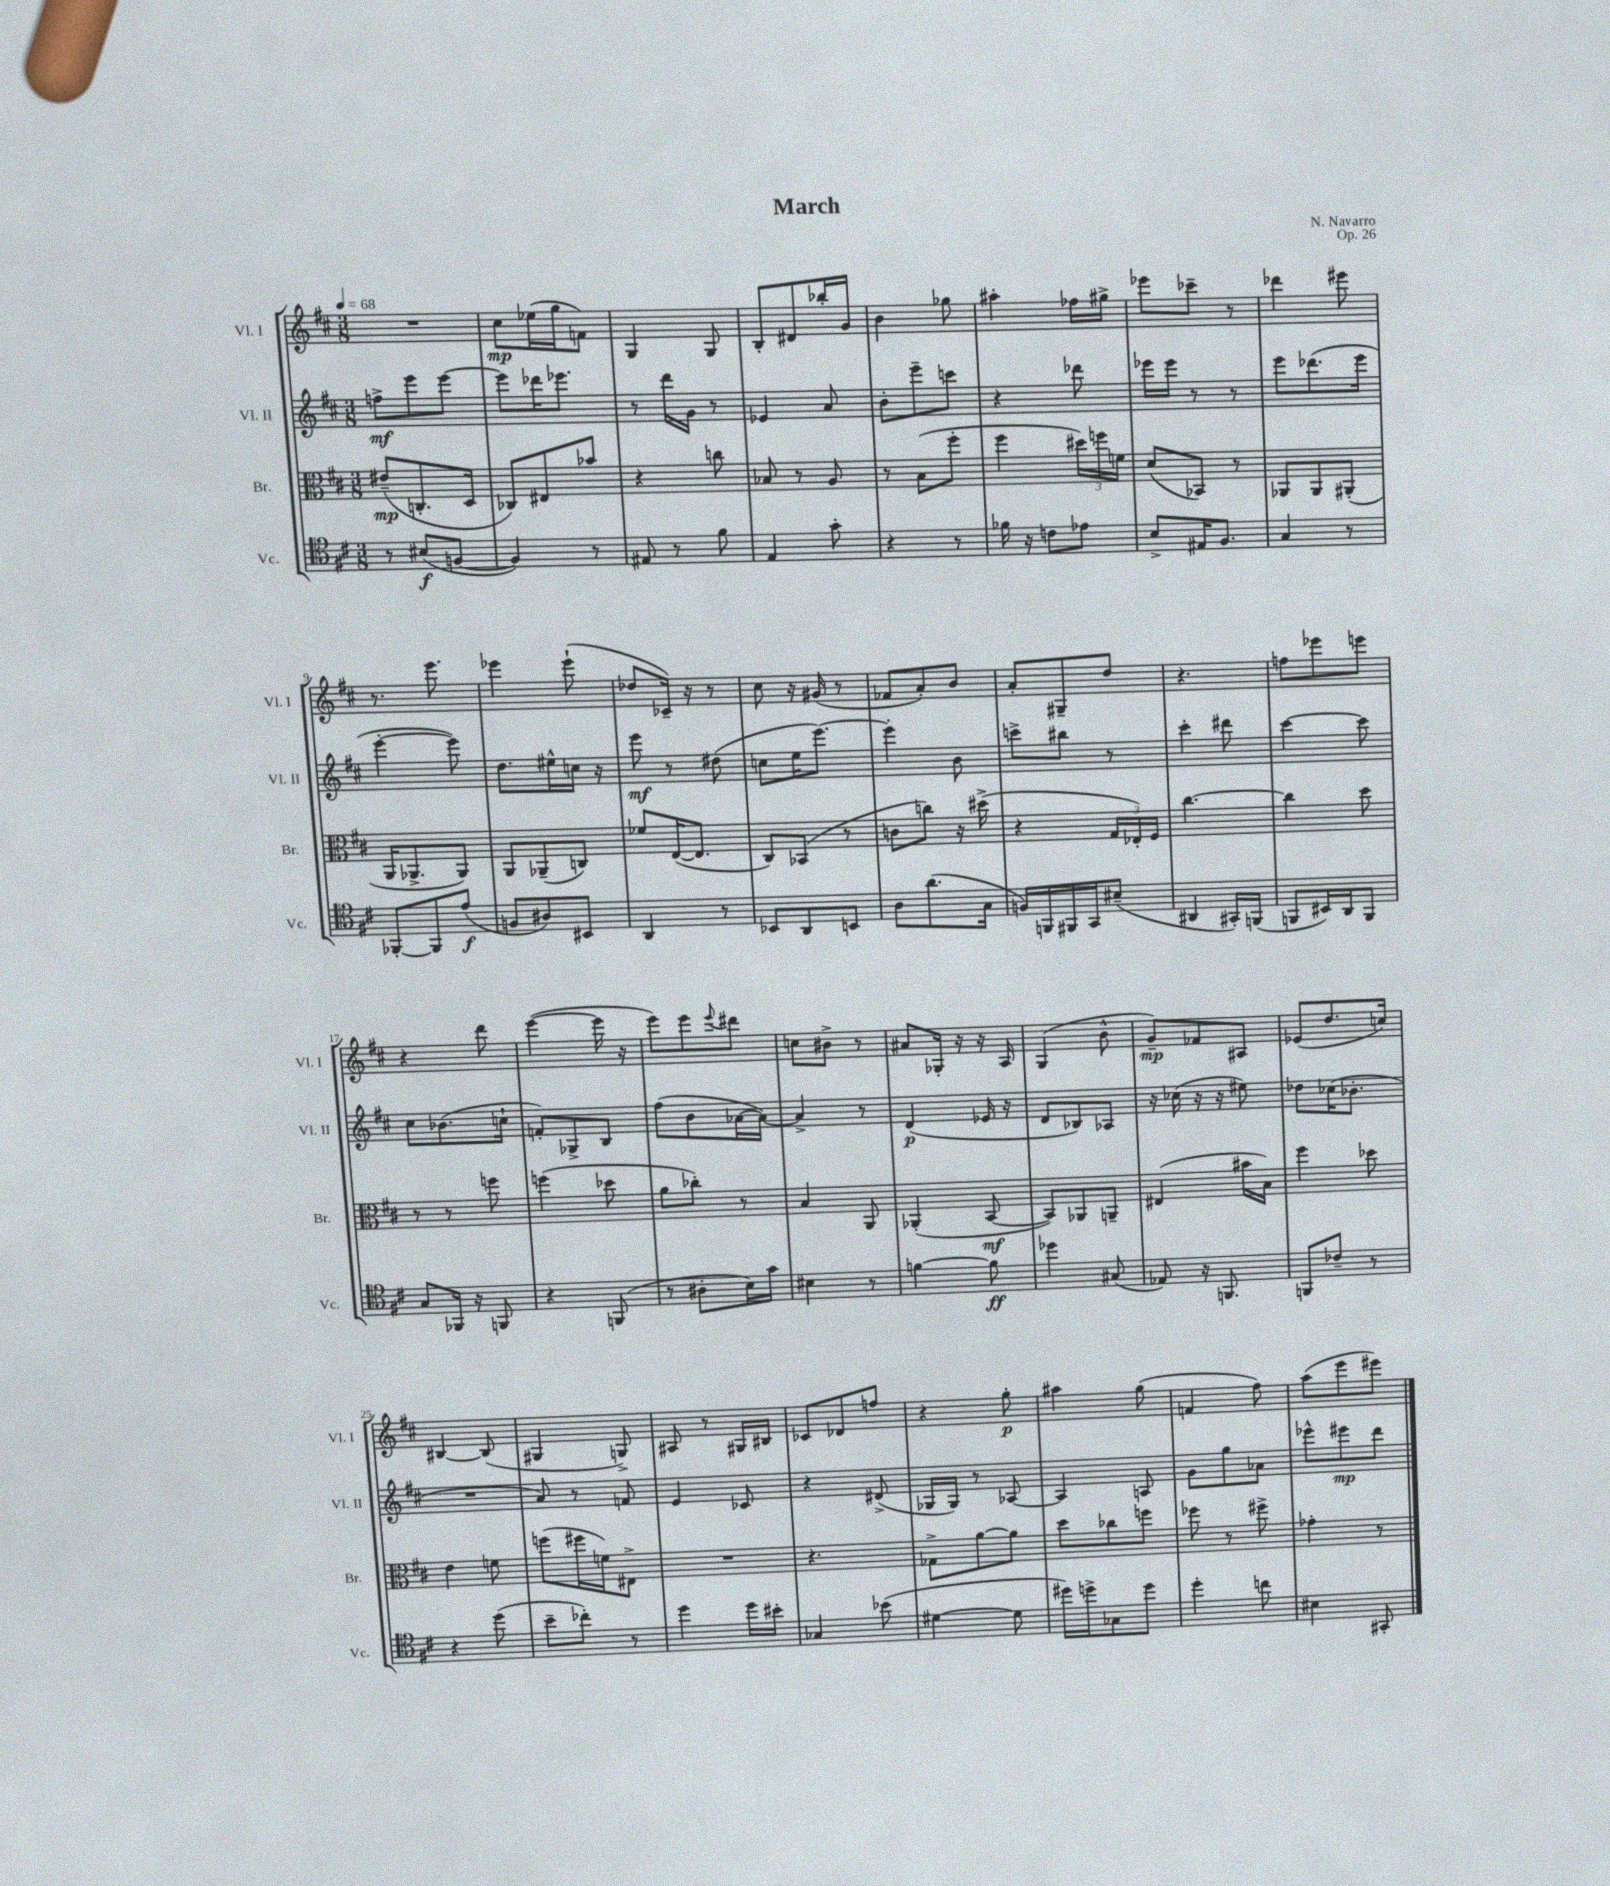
\header { title = "March" composer = "N. Navarro" opus = "Op. 26" }
<<
\new StaffGroup <<
\new Staff = "s0" \with { instrumentName = "Vl. I" shortInstrumentName = "Vl. I" } {
    \clef treble \key d \major \numericTimeSignature \time 3/8 \tempo 4 = 68
    R4. |
    cis''8\mp ees''16( g''16 f'8) |
    g4 g8 |
    b8-. dis'8 bes''16-. g'16 |
    b'4 ges''8 |
    ais''4-. fes''16 gis''16-> |
    ees'''8 ces'''8-- r8 |
    des'''4 eis'''8 |
    r8. e'''8. |
    ees'''4 ees'''8-!( |
    des''8 ces'16--) r16 r8 |
    cis''8 r16 gis'16( r8 |
    fes'8 a'8-.) b'8 |
    a'8-. gis8-- d''8 |
    r4. |
    f''8 ees'''8 e'''8 |
    r4 d'''8 |
    e'''4~( e'''16 r16 |
    e'''8) e'''8 \appoggiatura { e'''8 } dis'''8 |
    c''8 bis'8-> r8 |
    ais'8 ges16-. r16 r16 a16 |
    g4( b'8-^ |
    g'8--\mp) fes'8 ais8 |
    ees'8( d''8. c''16) |
    bis4~ bis8( |
    gis4 g8->) |
    ais8 r8 gis16 bis16 |
    ces'8 des'8 f''8 |
    r4 g''8-.\p |
    ais''4 g''8( |
    f'4 fis''8) |
    a''8( e'''8 eis'''8) \bar "|." |
}
\new Staff = "s1" \with { instrumentName = "Vl. II" shortInstrumentName = "Vl. II" } {
    \clef treble \key d \major \numericTimeSignature \time 3/8
    f''8->\mf e'''8 e'''8~ |
    e'''8 des'''16 ees'''8. |
    r8 d'''16 g'16 r8 |
    ees'4 a'8 |
    b'8-. e'''8-- c'''8 |
    r4 des'''8 |
    ees'''16 ees'''16 r8 r8 |
    e'''8 des'''8.( e'''16 |
    e'''4~-. e'''8) |
    d''8. eis''16-^ c''16 r16 |
    e'''8\mf r8 dis''8( |
    c''8 e''16 e'''8.~) |
    e'''4-. b'8 |
    c'''8-> bis''8 r8 |
    cis'''4-. dis'''8 |
    cis'''4~ cis'''8 |
    cis''8 bes'8.( c''16-! |
    f'8-.) ges8-> b8 |
    fis''8( b'8 aes'16~ aes'16~) |
    aes'4-> r8 |
    d'4\p( ees'16 r16 |
    d'8 bes8) aes8 |
    r16 ces''16( r16 r16 eis''8) |
    des''8 ces''16( bes'8.-. |
    R4. |
    a'8) r8 f'8 |
    e'4 ces'8 |
    r4 dis'8->( |
    ges16 ges16) r8 aes8~ |
    aes4 a8 |
    g'8 g''8 aes'8 |
    ees'''8-^ eis'''8\mp d'''8 \bar "|." |
}
\new Staff = "s2" \with { instrumentName = "Br." shortInstrumentName = "Br." } {
    \clef alto \key d \major \numericTimeSignature \time 3/8
    eis'8--\mp( c8.-. d16 |
    ces8) eis8 bes'8 |
    r4 c''8 |
    bes8 r8 a8 |
    r8 b8( fis''8-. |
    fis''4 \tuplet 3/2 { dis''16) f''16 f'16 } |
    d'8( bes,8) r8 |
    aes,8 aes,8 ais,8-.( |
    a,16 aes,8.-> aes,8) |
    a,8 aes,8--( c8) |
    fes'8 e16~( e8. |
    cis8) bes,8( r8 |
    c'8 c''8) r16 dis''16->( |
    r4 \tuplet 3/2 { g16 ees16-.) fis16 } |
    cis''4.~ |
    cis''4 d''8 |
    r8 r8 f''8 |
    f''4( des''8 |
    a'8 ces''8-.) r8 |
    b4 a,8 |
    aes,4-.( b,8~\mf |
    b,8) aes,8 a,8-- |
    eis4( bis'16 b16) |
    fis''4 des''8 |
    e'4 f'8 |
    f''8( fis''16 f'16) eis8-> |
    R4. |
    r4. |
    ges8-> a'8~ a'8 |
    d''8 ces''8 f''8 |
    fes''8 r8 fis''8-> |
    ges'4-. r8 \bar "|." |
}
\new Staff = "s3" \with { instrumentName = "Vc." shortInstrumentName = "Vc." } {
    \clef tenor \key d \major \numericTimeSignature \time 3/8
    r8 bis8\f( f8~ |
    f4) r8 |
    eis8 r8 fis'8 |
    e4 g'8-. |
    r4 r8 |
    fes'16 r16 c'8 ees'8 |
    b8-> eis16 fis8. |
    g4 r8 |
    fes,8~-. fes,8 e'8\f( |
    f8 ais8) bis,8 |
    a,4 r8 |
    bes,8 a,8 b,8 |
    a8 a'8.( g16 |
    f16) f,16 fis,16 g,16 bis8--( |
    ais,4 gis,16-.) f,16( |
    f,8 bis,16) a,16 f,8 |
    g8 fes,16 r16 f,8 |
    r4 f,8( |
    r8 ais8-. b16) g'16 |
    bis4 r8 |
    f'4~ f'8\ff |
    des''4 gis8( |
    ees8) r16 f,8. |
    f,8 ces'8-- r8 |
    r4 d''8( |
    b'8-- ces''8-.) r8 |
    d''4 d''16 bis'16-. |
    ges4 bes'8( |
    dis'4~ dis'8 |
    dis''16) d''16-> ges8 d''8 |
    d''4-. c''8 |
    bis4 gis,8-. \bar "|." |
}
>>
>>
